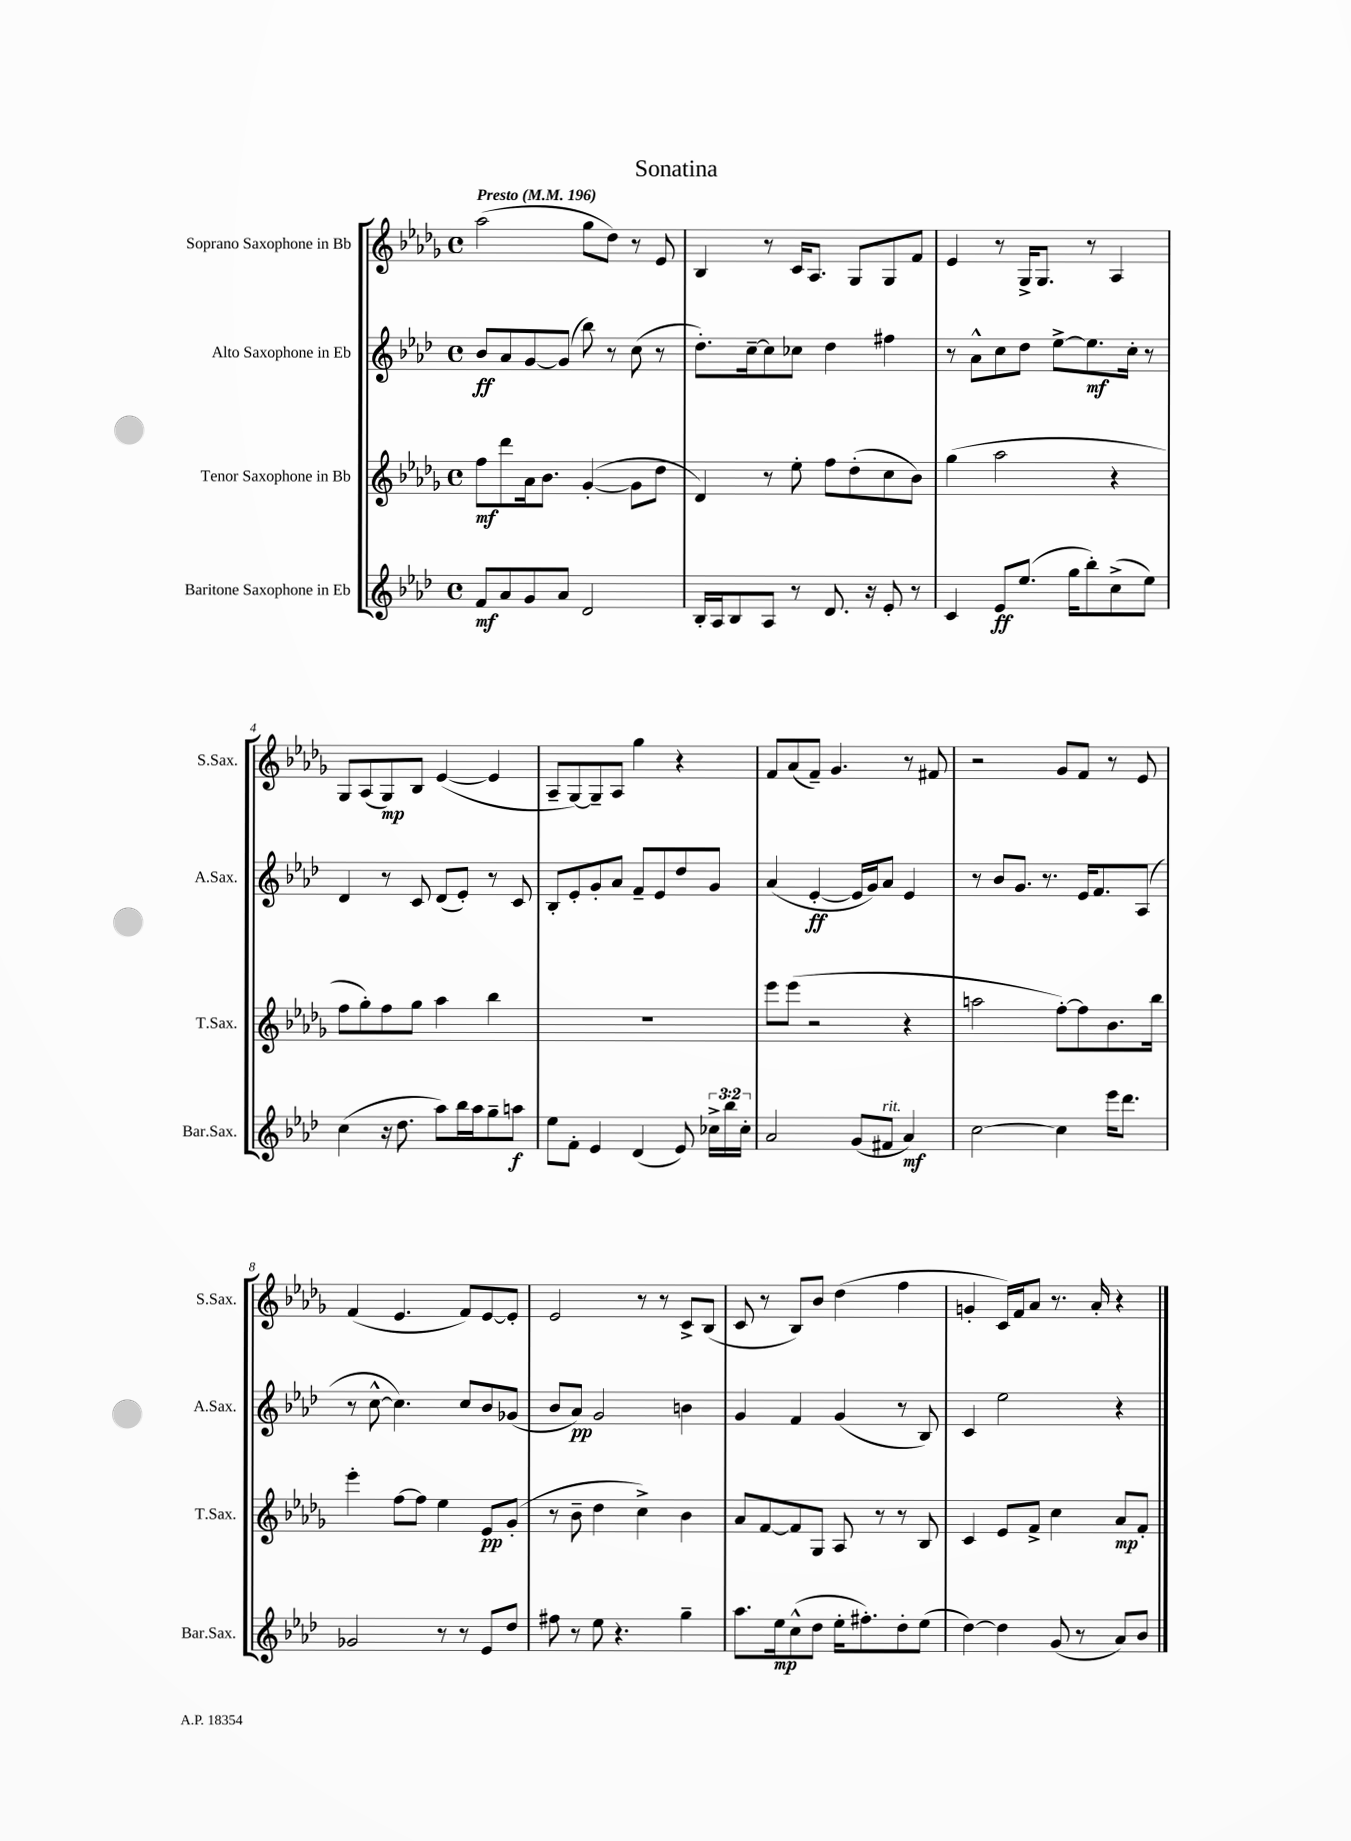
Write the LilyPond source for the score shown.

\header { title = "Sonatina" }
<<
\new StaffGroup <<
\new Staff = "s0" \with { instrumentName = "Soprano Saxophone in Bb" shortInstrumentName = "S.Sax." } {
    \clef treble \key des \major \defaultTimeSignature \time 4/4 \tempo "Presto" 4 = 196
    \autoBeamOff aes''2( ges''8[ des''8]) r8 ees'8 |
    bes4 r8 c'16[ aes8.] ges8[ ges8 f'8] |
    ees'4 r8 ges16[-> ges8.] r8 aes4 |
    ges8[ aes8( ges8\mp) bes8] ees'4~( ees'4 |
    aes8[-- ges8~) ges8-- aes8] ges''4 r4 |
    f'8[ aes'8( f'8]--) ges'4. r8 fis'8 |
    r2 ges'8[ f'8] r8 ees'8 |
    f'4( ees'4. f'8[) ees'8~ ees'8]-. |
    ees'2 r8 r8 c'8[-> bes8]( |
    c'8 r8 bes8[) bes'8] des''4( f''4 |
    g'4-. c'16[) f'16 aes'8] r8. aes'16-. r4 \bar "|." |
}
\new Staff = "s1" \with { instrumentName = "Alto Saxophone in Eb" shortInstrumentName = "A.Sax." } {
    \clef treble \key aes \major \defaultTimeSignature \time 4/4
    \autoBeamOff bes'8[\ff aes'8 g'8~ g'8]( bes''8) r8 c''8( r8 |
    des''8.[-.) c''16~-- c''8 ces''8] des''4 fis''4 |
    r8 aes'8[-^ c''8 des''8] ees''8[~-> ees''8.\mf c''16]-. r8 |
    des'4 r8 c'8 des'8[( ees'8]-.) r8 c'8 |
    bes8[-. ees'8-. g'8-. aes'8] f'8[-- ees'8 des''8 g'8] |
    aes'4( ees'4~-.\ff ees'16[ g'16) aes'8] ees'4 |
    r8 bes'8[ g'8.] r8. ees'16[ f'8. aes8]( |
    r8 c''8~-^ c''4.) c''8[ bes'8 ges'8]( |
    bes'8[ aes'8]\pp) g'2 b'4 |
    g'4 f'4 g'4( r8 bes8) |
    c'4 ees''2 r4 \bar "|." |
}
\new Staff = "s2" \with { instrumentName = "Tenor Saxophone in Bb" shortInstrumentName = "T.Sax." } {
    \clef treble \key des \major \defaultTimeSignature \time 4/4
    \autoBeamOff f''8[\mf des'''8 aes'16 bes'8.] ges'4~-.( ges'8[ des''8] |
    des'4) r8 ees''8-. f''8[ des''8-.( c''8 bes'8]) |
    ges''4( aes''2 r4 |
    f''8[ ges''8-.) f''8 ges''8] aes''4 bes''4 |
    R1 |
    ees'''8[ ees'''8]( r2 r4 |
    a''2 f''8[~-.) f''8 bes'8. bes''16] |
    ees'''4-. f''8[~ f''8] ees''4 ees'8[\pp ges'8]-.( |
    r8 bes'8-- des''4 c''4->) bes'4 |
    aes'8[ f'8~ f'8 ges8] aes8 r8 r8 bes8 |
    c'4 ees'8[ f'8]-> c''4 aes'8[\mp f'8]-. \bar "|." |
}
\new Staff = "s3" \with { instrumentName = "Baritone Saxophone in Eb" shortInstrumentName = "Bar.Sax." } {
    \clef treble \key aes \major \defaultTimeSignature \time 4/4 \override Staff.TupletNumber.text = #tuplet-number::calc-fraction-text
    \autoBeamOff f'8[\mf aes'8 g'8 aes'8] des'2 |
    bes16[-. aes16 bes8 aes8] r8 des'8. r16 ees'8-. r8 |
    c'4 ees'8[\ff ees''8.]( g''16[ bes''8-.) c''8->( ees''8]) |
    c''4( r16 des''8. aes''8[) bes''16 aes''16 g''8-- a''8]\f |
    ees''8[ f'8]-. ees'4 des'4( ees'8) \tuplet 3/2 { ces''16[-> bes''16 ces''16]-. } |
    aes'2 g'8[( fis'8]^\markup { \italic "rit." } aes'4\mf) |
    c''2~ c''4 ees'''16[ des'''8.] |
    ges'2 r8 r8 ees'8[ des''8] |
    fis''8 r8 ees''8 r4. g''4-- |
    aes''8.[ ees''16\mp c''8-^( des''8] ees''16[-. fis''8.-.) des''8-. ees''8]( |
    des''4~) des''4 g'8( r8 aes'8[) bes'8] \bar "|." |
}
>>
>>
